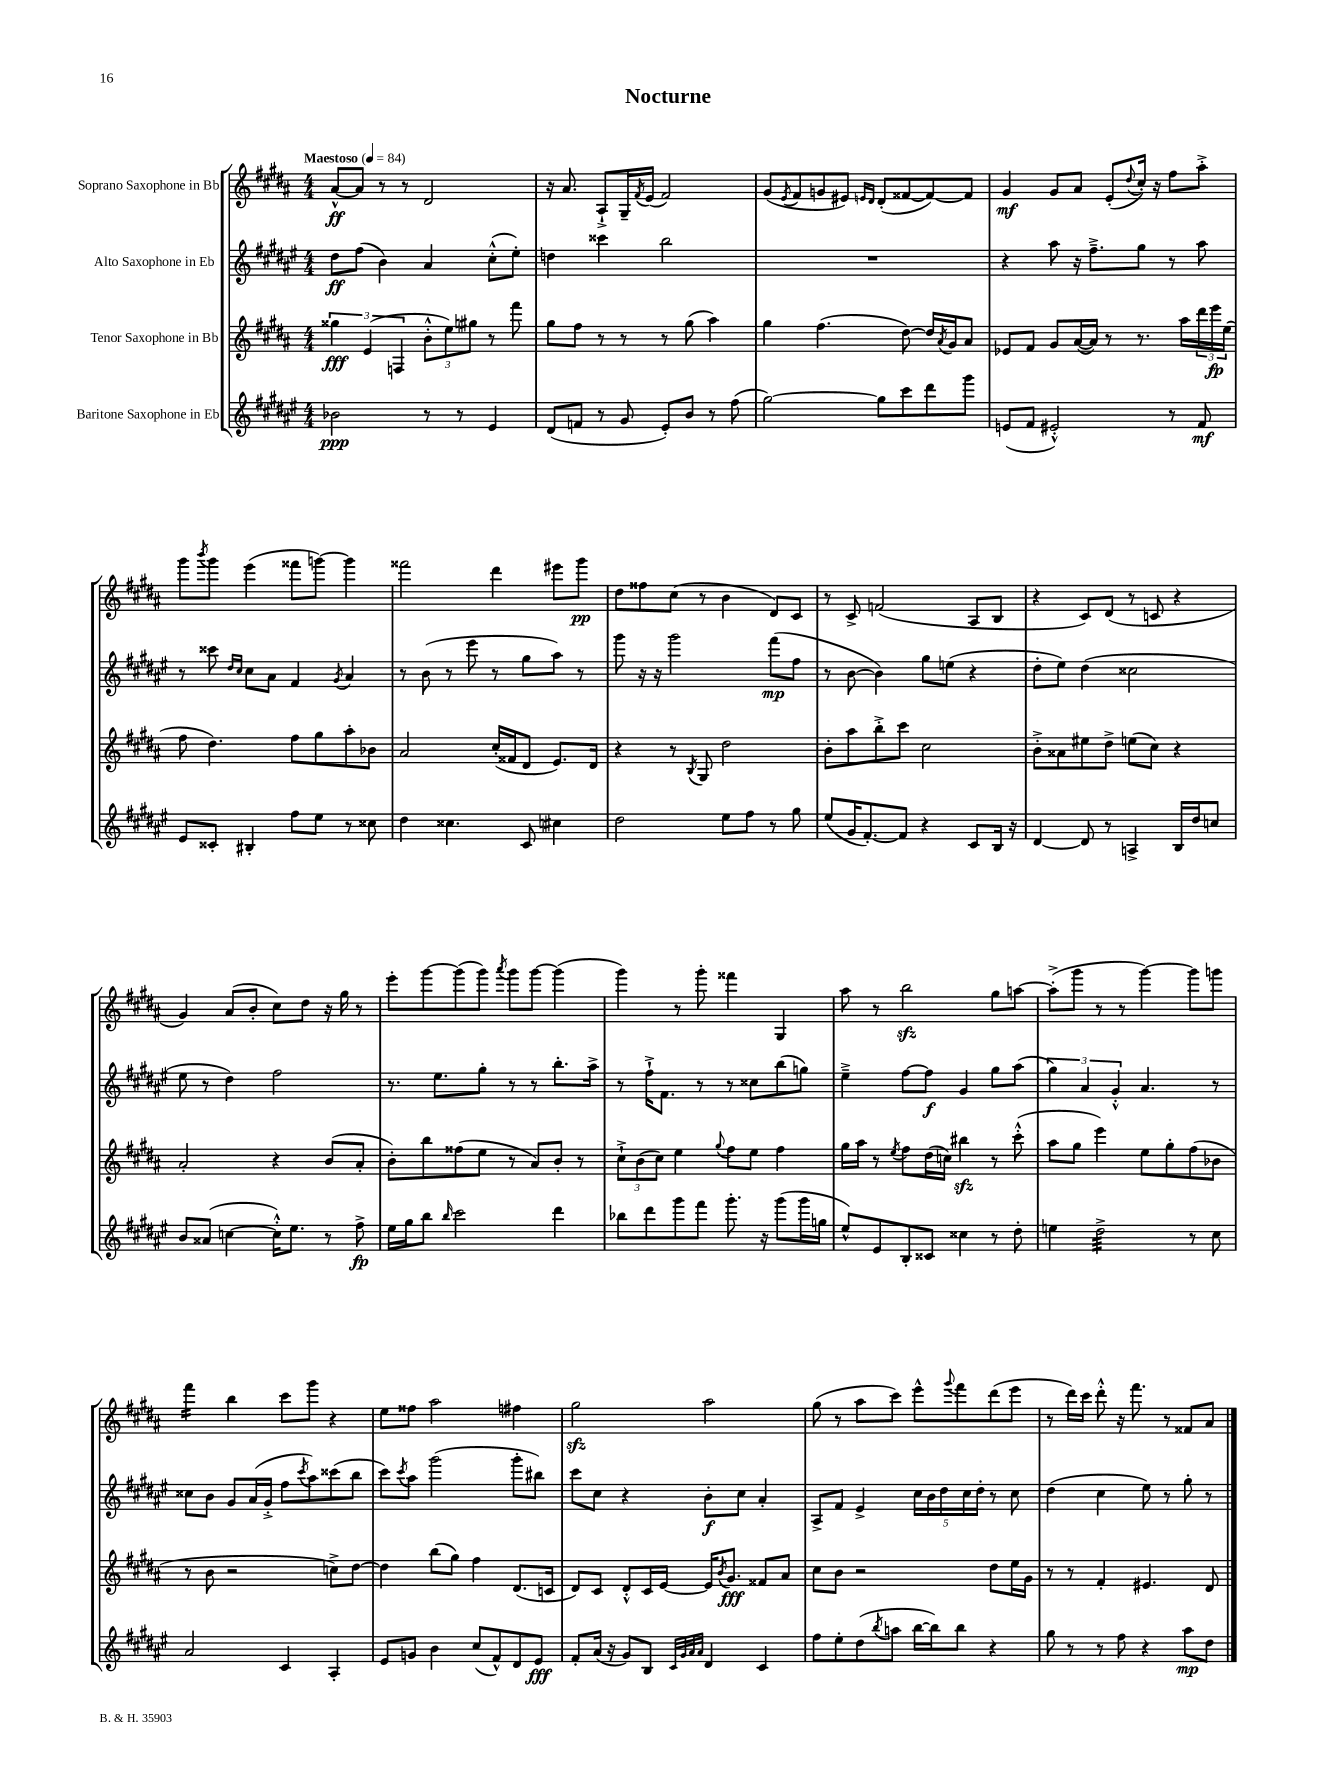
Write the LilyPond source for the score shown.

\header { title = "Nocturne" }
<<
\new StaffGroup <<
\new Staff = "s0" \with { instrumentName = "Soprano Saxophone in Bb" } {
    \clef treble \key b \major \numericTimeSignature \time 4/4 \tempo "Maestoso" 4 = 84
    ais'8~-^\ff ais'8 r8 r8 dis'2 |
    r16 ais'8. ais8-!-> gis16-- \acciaccatura { fis'8 } e'16( fis'2) |
    gis'8( \acciaccatura { e'8 } fis'8 g'8 eis'8) \grace { e'16 dis'16 } dis'8-.( fisis'8~ fisis'8~) fisis'8 |
    gis'4\mf gis'8 ais'8 e'8-.( \appoggiatura { dis''8 } cis''16-.) r16 fis''8 ais''8-.-> |
    gis'''8 \acciaccatura { b'''8 } gis'''8 e'''4( fisis'''8 g'''8~) g'''4 |
    fisis'''2 dis'''4 eis'''8 gis'''8\pp |
    dis''8 fisis''8 cis''8( r8 b'4 dis'8) cis'8 |
    r8 cis'8-> f'2( ais8 b8 |
    r4 cis'8) dis'8( r8 c'8 r4 |
    gis'4) ais'8( b'8-. cis''8) dis''8 r16 gis''16 r8 |
    e'''8-. gis'''8~ gis'''8( gis'''8) \acciaccatura { ais'''8 } gis'''8 gis'''8~ gis'''4( |
    gis'''4) r8 gis'''8-. fisis'''4 gis4 |
    ais''8 r8 b''2\sfz gis''8 a''8~ |
    a''8-.->( gis'''8 r8 r8 gis'''4~) gis'''8 g'''8 |
    fis'''4:16 b''4 cis'''8 gis'''8 r4 |
    e''8 fisis''8 ais''2 fis''4 |
    gis''2\sfz ais''2 |
    gis''8( r8 ais''8 cis'''8) e'''8-^ \appoggiatura { gis'''8 } fis'''8 dis'''8( e'''8 |
    r8 dis'''16) cis'''16 dis'''8-.-^ r16 fis'''8. r8 fisis'8 ais'8 \bar "|." |
}
\new Staff = "s1" \with { instrumentName = "Alto Saxophone in Eb" } {
    \clef treble \key fis \major \numericTimeSignature \time 4/4
    dis''8\ff fis''8( b'4) ais'4 cis''8-.-^( eis''8-.) |
    d''4 cisis'''4 b''2 |
    R1 |
    r4 ais''8 r16 fis''8.---> gis''8 r8 ais''8 |
    r8 cisis'''8 \grace { dis''16 cis''16 } cis''8 ais'8 fis'4 \acciaccatura { gis'8 } ais'4 |
    r8 b'8( r8 eis'''8 r8 gis''8 ais''8) r8 |
    gis'''8 r16 r16 gis'''2 fis'''8\mp( fis''8 |
    r8 b'8~ b'4) gis''8 e''8( r4 |
    dis''8-. eis''8) dis''4( cisis''2 |
    eis''8 r8 dis''4) fis''2 |
    r8. eis''8. gis''8-. r8 r8 b''8.-. ais''16-> |
    r8 fis''16-!-> fis'8. r8 r8 cisis''8 b''8( g''8) |
    eis''4---> fis''8~ fis''8\f gis'4 gis''8 ais''8( |
    \tuplet 3/2 { gis''4) ais'4 gis'4-.-^ } ais'4. r8 |
    cisis''8 b'8 gis'8 ais'16( gis'16-.-> fis''8 \acciaccatura { cis'''8 } ais''8) cisis'''8( b''8 |
    cis'''8) \acciaccatura { cis'''8 } ais''8 gis'''2( gis'''8-. bis''8) |
    cis'''8 cis''8 r4 b'8-.\f cis''8 ais'4-. |
    ais8-> fis'8 eis'4-> \tuplet 5/4 { cis''16 b'16 dis''16 cis''16 dis''16-. } r8 cis''8 |
    dis''4( cis''4 eis''8) r8 gis''8-. r8 \bar "|." |
}
\new Staff = "s2" \with { instrumentName = "Tenor Saxophone in Bb" } {
    \clef treble \key b \major \numericTimeSignature \time 4/4
    \tuplet 3/2 { gisis''4\fff e'4( f4 } \tuplet 3/2 { b'8-.-^ e''8) gis''8 } r8 fis'''8 |
    gis''8 fis''8 r8 r8 r8 gis''8( ais''4) |
    gis''4 fis''4.( dis''8~) dis''16 \acciaccatura { ais'8 } gis'16 ais'8 |
    ees'8 fis'8 gis'8 ais'16~( ais'16) r8 r8. ais''16 \tuplet 3/2 { dis'''16 e'''16\fp e''16( } |
    fis''8 dis''4.) fis''8 gis''8 ais''8-. bes'8 |
    ais'2 cis''16-.( fisis'16 dis'8 e'8.) dis'16 |
    r4 r8 \acciaccatura { b8 } gis8 dis''2 |
    b'8-. ais''8 b''8-.-> cis'''8 cis''2 |
    b'8-.-> aisis'8 eis''8 dis''8-> e''8( cis''8) r4 |
    ais'2-. r4 b'8( ais'8-. |
    b'8-.) b''8 fisis''8( e''8 r8 ais'8) b'8-. r8 |
    \tuplet 3/2 { cis''8-!-> b'8( cis''8) } e''4 \appoggiatura { gis''8 } fis''8 e''8 fis''4 |
    gis''16 ais''16 r8 \acciaccatura { e''8 } fis''8 dis''16( c''16) bis''4\sfz r8 cis'''8-.-^( |
    ais''8 gis''8 e'''4) e''8 gis''8-. fis''8( bes'8 |
    r8 b'8 r2 c''8->) dis''8~ |
    dis''4 b''8( gis''8) fis''4 dis'8.( c'16 |
    dis'8) cis'8 dis'8-.-^ cis'16 e'16~ e'16 \acciaccatura { b'8 } gis'8.\fff fisis'8 ais'8 |
    cis''8 b'8 r2 dis''8 e''16 gis'16 |
    r8 r8 fis'4-. eis'4. dis'8 \bar "|." |
}
\new Staff = "s3" \with { instrumentName = "Baritone Saxophone in Eb" } {
    \clef treble \key fis \major \numericTimeSignature \time 4/4
    bes'2\ppp r8 r8 eis'4 |
    dis'8( f'8 r8 gis'8 eis'8-.) b'8 r8 fis''8( |
    gis''2~) gis''8 cis'''8 dis'''8 gis'''8 |
    e'8( fis'8 eis'2-.-^) r8 fis'8\mf |
    eis'8 cisis'8-. bis4-. fis''8 eis''8 r8 cisis''8 |
    dis''4 cisis''4. cis'8 cis''4 |
    dis''2 eis''8 fis''8 r8 gis''8 |
    eis''8( gis'16 fis'8.~-.) fis'8 r4 cis'8 b16 r16 |
    dis'4~ dis'8 r8 a4-> b16 dis''16 c''8 |
    b'8 aisis'8( c''4~ c''16-.-^) eis''8. r8 fis''8->\fp |
    eis''16 gis''16 b''8 \grace { b''16 } cis'''2 dis'''4 |
    bes''8 dis'''8 gis'''8 fis'''8 gis'''8.-. r16 gis'''8( gis'''16 g''16 |
    eis''8-^) eis'8 b8-. cisis'8 cisis''4 r8 dis''8-. |
    e''4 dis''2:32-> r8 cis''8 |
    ais'2 cis'4 ais4-. |
    eis'8 g'8 b'4 cis''8( fis'8-^) dis'8 eis'8\fff |
    fis'8-. ais'16( r16 gis'8) b8 \grace { cis'32 gis'32 ais'32 ais'32 } dis'4 cis'4 |
    fis''8 eis''8-. dis''8( \acciaccatura { b''8 } a''8 b''16~ b''16) b''8 r4 |
    gis''8 r8 r8 fis''8 r4 ais''8\mp dis''8 \bar "|." |
}
>>
>>
\layout { \context { \Score \remove "Bar_number_engraver" } }
